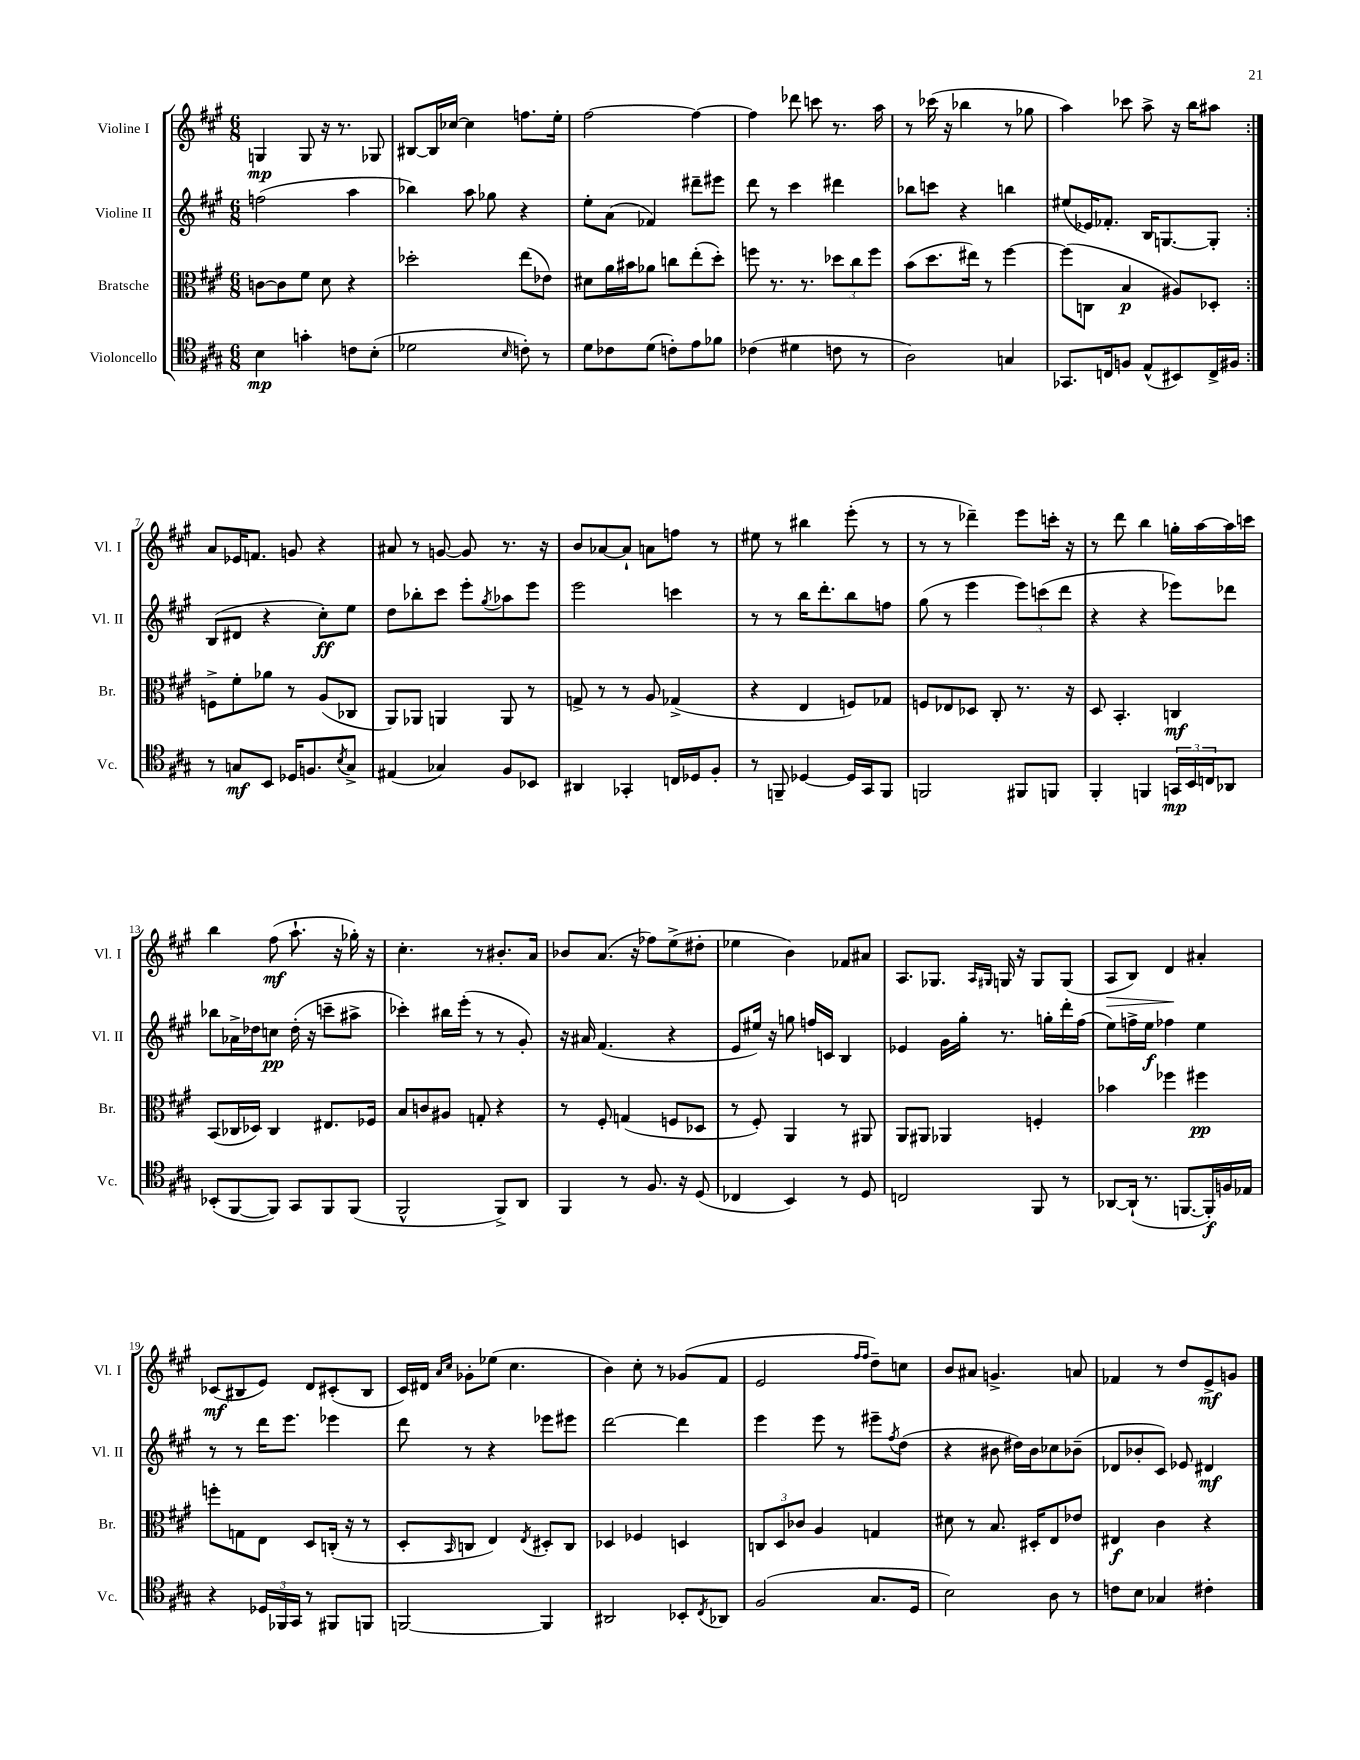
<<
\new StaffGroup <<
\new Staff = "s0" \with { instrumentName = "Violine I" shortInstrumentName = "Vl. I" } {
    \clef treble \key a \major \numericTimeSignature \time 6/8
    \repeat volta 2 { g4\mp g8 r16 r8. ges8 |
    bis8~ bis16 ces''16~ ces''4 f''8. e''16-. |
    fis''2~ fis''4~ |
    fis''4 des'''8 c'''8 r8. a''16 |
    r8 ces'''16( r16 bes''4 r8 ges''8 |
    a''4) ces'''8 a''8-> r16 b''16 ais''8 | }
    a'8 ees'16 f'8. g'8 r4 |
    ais'8 r8 g'8~ g'8 r8. r16 |
    b'8 aes'8~ aes'8-! a'8 f''8 r8 |
    eis''8 r8 bis''4 e'''8-.( r8 |
    r8 r8 des'''4--) e'''8 c'''16-. r16 |
    r8 d'''8 b''4 g''16-. a''16~ a''16 c'''16 |
    b''4 fis''8\mf( a''8.-! r16 ges''16-.) r16 |
    cis''4.-. r8 bis'8.-. a'16 |
    bes'8 a'8.( r16 fes''8) e''8->( dis''8-. |
    ees''4 b'4) fes'8 ais'8 |
    a8. ges8. \grace { a16 gis16 } g16 r16 g8 g8( |
    a8\> b8) d'4\! ais'4-. |
    ces'8\mf( bis8 e'8) d'8 cis'8-.( bis8 |
    cis'16) dis'16 \grace { a'16 cis''16 } ges'8-. ees''8( cis''4. |
    b'4) cis''8-. r8 ges'8( fis'8 |
    e'2 \grace { fis''16 fis''16 } d''8--) c''8 |
    b'8 ais'8 g'4.-> a'8 |
    fes'4 r8 d''8 e'8->\mf g'8 \bar "|." |
}
\new Staff = "s1" \with { instrumentName = "Violine II" shortInstrumentName = "Vl. II" } {
    \clef treble \key a \major \numericTimeSignature \time 6/8
    \repeat volta 2 { f''2( a''4 |
    bes''4) a''8 ges''8 r4 |
    e''8-. a'8( fes'4) dis'''8-- eis'''8 |
    d'''8 r8 cis'''4 dis'''4 |
    bes''8 c'''8 r4 b''4 |
    eis''8( ees'16) fes'8.-. b16 g8.~ g8-. | }
    b8( dis'8 r4 cis''8-.\ff) e''8 |
    d''8 bes''8-. cis'''8 e'''8-. \acciaccatura { gis''8 } aes''8 e'''8 |
    e'''2 c'''4 |
    r8 r8 b''16 d'''8.-. b''8 f''8 |
    gis''8( r8 e'''4 \tuplet 3/2 { e'''8) c'''8( d'''8 } |
    r4 r4 ees'''8) des'''8 |
    bes''8 aes'16-> des''16 c''8\pp des''16-.( r16 c'''8-- ais''8-> |
    ces'''4-.) bis''16 e'''16-.( r8 r8 gis'8-.) |
    r16 ais'16 fis'4.( r4 |
    e'8 eis''16) r16 g''8 f''16 c'16 b4 |
    ees'4 gis'16 gis''16-. r8. g''16-. d'''16-. fis''16( |
    e''8) f''16-> e''16\f fes''4 e''4 |
    r8 r8 d'''16 e'''8. ees'''4 |
    d'''8 r8 r4 ees'''8 eis'''8 |
    d'''2~ d'''4 |
    e'''4 e'''8 r8 eis'''8-- \acciaccatura { fis''8 } d''8( |
    r4 bis'8 dis''16) bis'16 ces''8 bes'8--( |
    des'8 bes'8-. cis'8) ees'8 dis'4\mf \bar "|." |
}
\new Staff = "s2" \with { instrumentName = "Bratsche" shortInstrumentName = "Br." } {
    \clef alto \key a \major \numericTimeSignature \time 6/8
    \repeat volta 2 { c'8~ c'8 fis'8 d'8 r4 |
    des''2-. e''8( ees'8) |
    dis'8 a'16 bis'16 aes'8 c''8 e''8-.( d''8-.) |
    f''8 r8. r8. \tuplet 3/2 { des''8 cis''8 f''8 } |
    b'8( d''8. eis''16) r8 fis''4~ |
    fis''8( c8 b4\p ais8) des8-. | }
    f8-> fis'8-. aes'8 r8 a8( ces8 |
    a,8) aes,8 a,4 a,8 r8 |
    g8-> r8 r8 a8 ges4->( |
    r4 e4 f8) ges8 |
    f8 ees8 des8 cis8-. r8. r16 |
    d8 b,4.-. c4\mf |
    b,8( ces16 des16) ces4 eis8. fes16 |
    b8 c'8 ais8 g8-. r4 |
    r8 fis8-. g4( f8 des8 |
    r8 fis8-.) a,4 r8 ais,8 |
    a,8 ais,8 aes,4 f4-. |
    bes'4 fes''4 fis''4\pp |
    f''8-. g8 e8 d8 c16-.( r16 r8 |
    d8-. \grace { b,16 } c8 e4) \acciaccatura { e8 } dis8-. c8 |
    des4 fes4 d4 |
    \tuplet 3/2 { c8 d8 ces'8 } a4 g4 |
    dis'8 r8 b8. dis16-. e8 ees'8 |
    eis4\f cis'4 r4 \bar "|." |
}
\new Staff = "s3" \with { instrumentName = "Violoncello" shortInstrumentName = "Vc." } {
    \clef tenor \key a \major \numericTimeSignature \time 6/8
    \repeat volta 2 { b4\mp g'4-. c'8 b8-.( |
    des'2 \grace { b16 } c'8-.) r8 |
    d'8 ces'8 d'8( c'8-.) e'8 fes'8 |
    ces'4( dis'4 c'8 r8 |
    a2) g4 |
    ges,8. c16 f8 e8-^( bis,8) c16-> fis16 | }
    r8 g8\mf b,8 des16 f8. \acciaccatura { b8 } g8-> |
    eis4( ges4) fis8 bes,8 |
    ais,4 ges,4-. c16 des16 fis8-. |
    r8 f,8-- des4~ des16 gis,16 f,8 |
    f,2 fis,8 f,8 |
    fis,4-. f,4 \tuplet 3/2 { g,16\mp b,16 c16 } aes,8 |
    bes,8-.( fis,8~ fis,8) gis,8 fis,8 fis,8( |
    fis,2-^ fis,8->) a,8 |
    fis,4 r8 fis8. r16 d8( |
    ces4 b,4) r8 d8 |
    c2 fis,8 r8 |
    aes,8~ aes,16-!( r8. f,8.~ f,16-.\f) f16 ees16 |
    r4 \tuplet 3/2 { des16 fes,16 gis,16 } r8 fis,8 f,8 |
    f,2~ f,4 |
    ais,2 bes,8-. \acciaccatura { cis8 } aes,8 |
    fis2( gis8. d16 |
    b2) a8 r8 |
    c'8 b8 ges4 cis'4-. \bar "|." |
}
>>
>>
